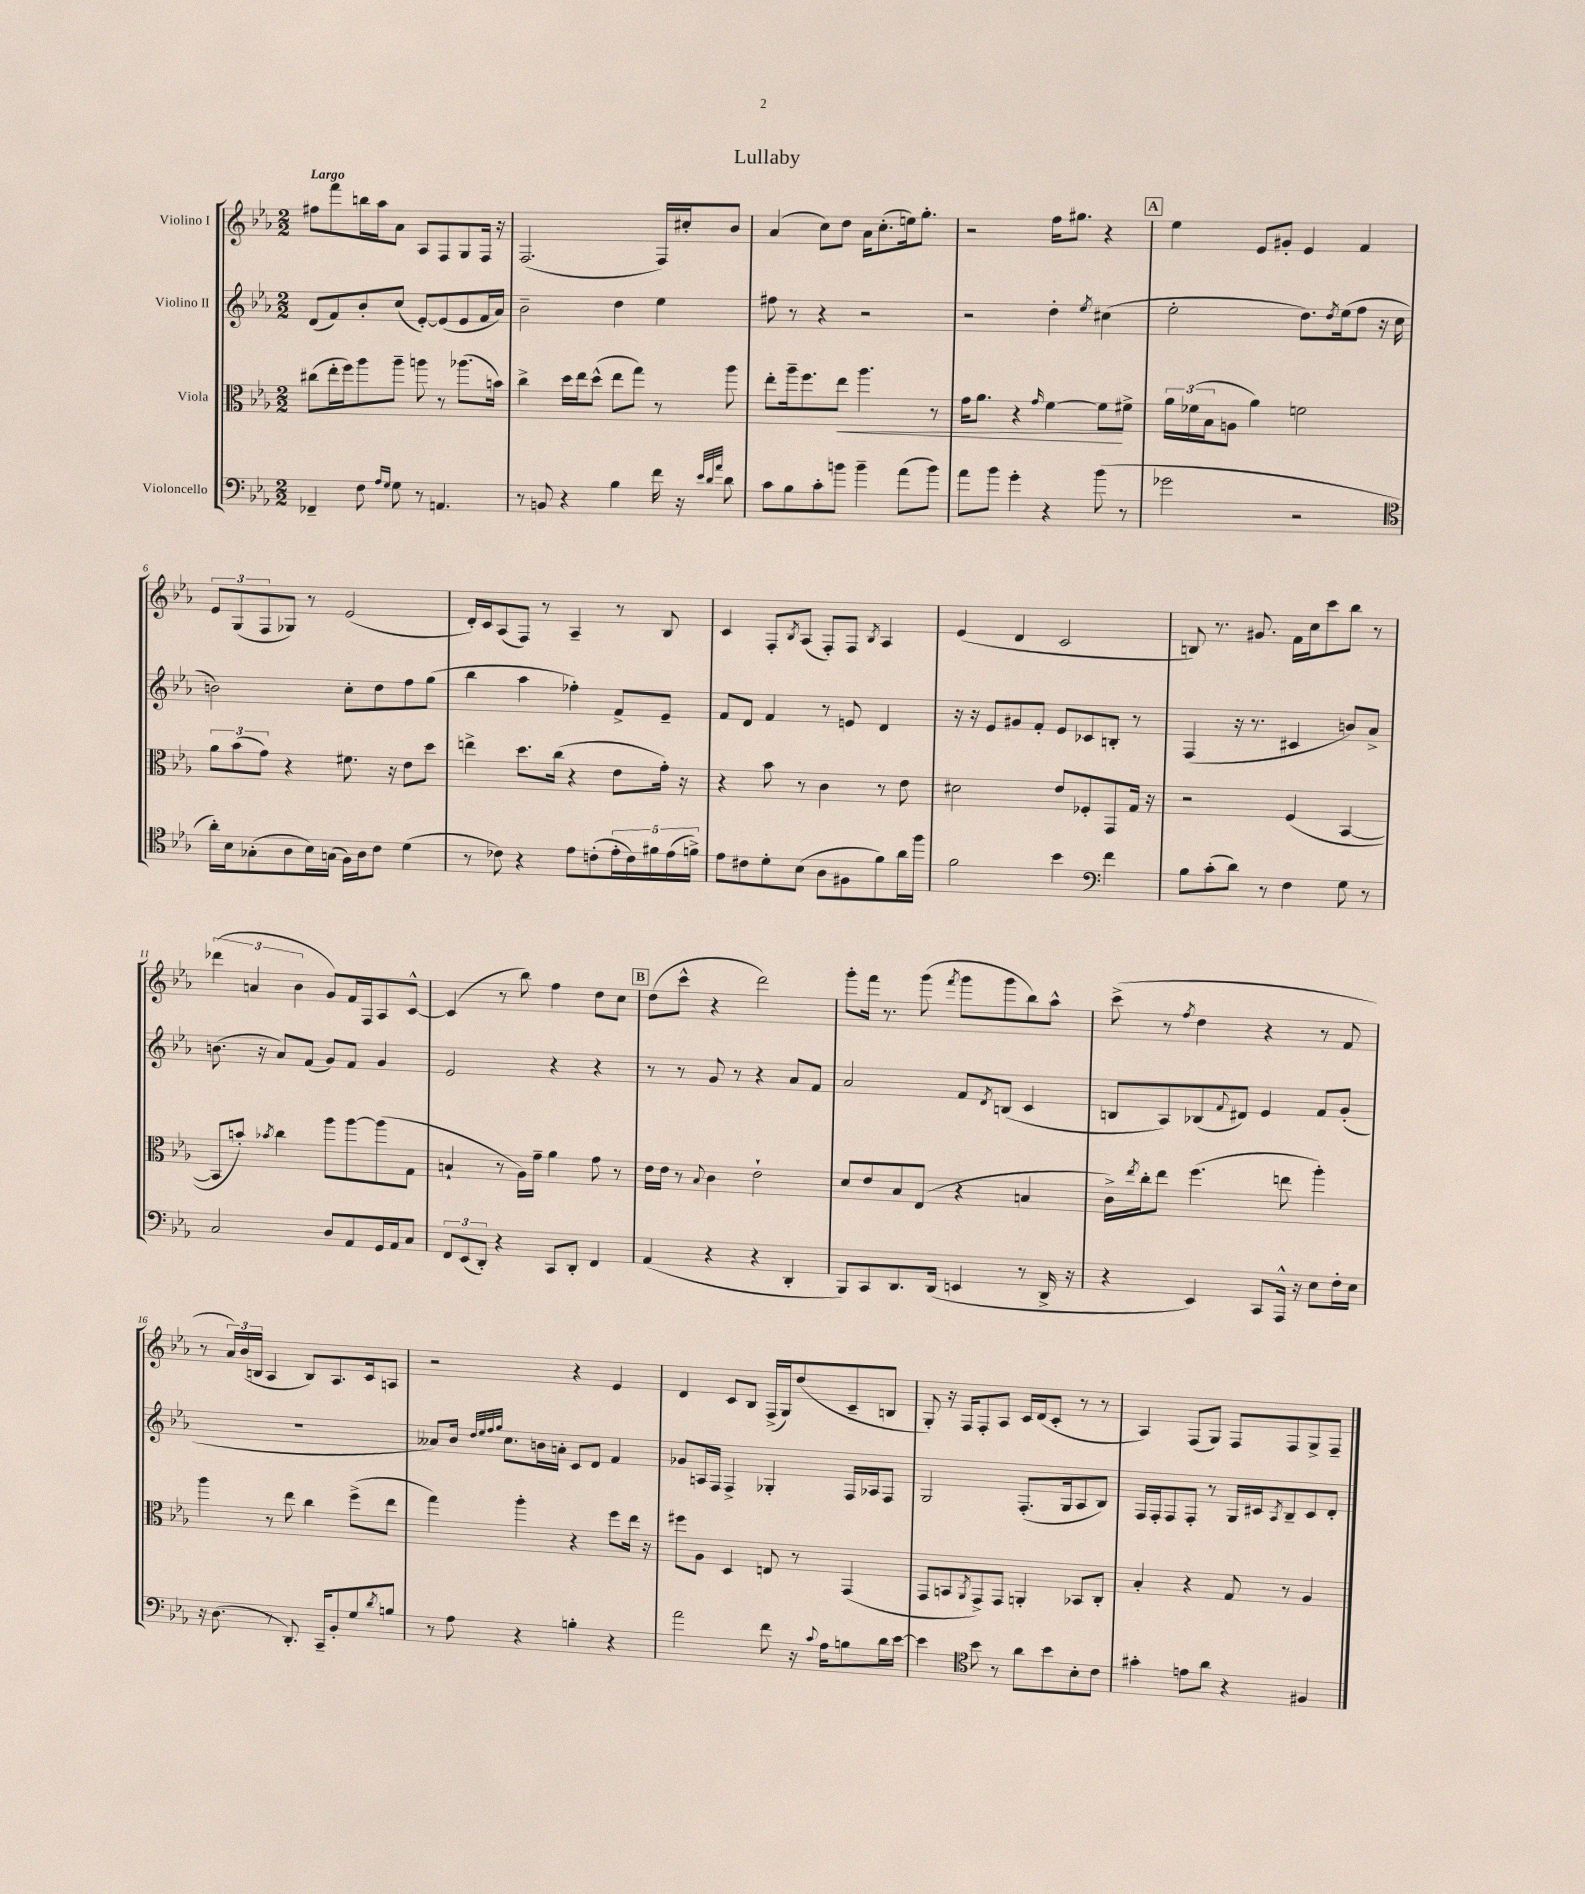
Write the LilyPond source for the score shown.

\header { title = "Lullaby" }
<<
\new StaffGroup <<
\new Staff = "s0" \with { instrumentName = "Violino I" } {
    \clef treble \key ees \major \numericTimeSignature \time 2/2 \tempo "Largo"
    fis''8 f'''8 b''16 aes''16 aes'8 aes8 f8 g8 f16 r16 |
    f2.( f16) cis''16-. bes'8 |
    aes'4( c''8) d''8 aes'16 c''8.-.( e''16) g''8.-. |
    r2 f''16 gis''8. r4 |
    \mark \markup { \box "A" } ees''4 ees'8 gis'8-. ees'4 f'4 |
    \tuplet 3/2 { ees'8 g8( f8 } ges8) r8 ees'2( |
    d'16-.) c'16 aes8( f8) r8 aes4-- r8 bes8 |
    c'4 f8-. \acciaccatura { bes8 } aes8( f8-.) f8 \acciaccatura { bes8 } aes4 |
    ees'4( d'4 c'2 |
    b8) r8. gis'8. f'16 c''16 c'''8 bes''8 r8 |
    \tuplet 3/2 { des'''4( a'4 bes'4 } g'8) f'16 f16 aes8 c'8~-^ |
    c'4( r8 bes''8) f''4 d''8 c''8 |
    \mark \markup { \box "B" } d''8( c'''8-^ r4 d'''2) |
    g'''8-. f'''16 r8. g'''8( \acciaccatura { f'''8 } g'''8 g'''8 bes''8) aes''8-^ |
    c'''8->( r8 \acciaccatura { f''8 } d''4 r4 r8 f'8 |
    r8 \tuplet 3/2 { aes'16) bes'16( b16 } aes4 b8) aes8. c'16 a8 |
    r2 r4 ees'4 |
    d'4 c'8 bes8 f16->( g16) d''8( c'8-- b8 |
    g8-.) r16 f16 f8-. aes8 c'16 d'16( c'8-. r8 r8 |
    aes4) f8( g8) f8 f8 g8-> f8-- \bar "|." |
}
\new Staff = "s1" \with { instrumentName = "Violino II" } {
    \clef treble \key ees \major \numericTimeSignature \time 2/2
    d'8( f'8) bes'8-. c''8( ees'8~-.) ees'8( ees'8 f'16 aes'16) |
    bes'2-- d''4 ees''4 |
    fis''8 r8 r4 r2 |
    r2 d''4-. \acciaccatura { ees''8 } cis''4( |
    \mark \markup { \box "A" } ees''2-. d''8.) \acciaccatura { d''8 } ees''16( f''8 r16 c''16 |
    b'2) c''8-. d''8 f''8 g''8( |
    bes''4 aes''4 fes''4-.) f'8-> ees'8-- |
    f'8 d'8 f'4 r8 e'8 d'4 |
    r16 r16 ees'8 gis'8 f'8-. ees'8 ces'8 b8-. r8 |
    f4( r16 r8. cis'4 b'8) aes'8-> |
    b'8.( r16 aes'8) f'8( g'8) f'8 g'4 |
    ees'2 r4 r4 |
    \mark \markup { \box "B" } r8 r8 g'8 r8 r4 aes'8 f'8 |
    aes'2 f'8 \acciaccatura { d'8 } b8( c'4 |
    b8 aes8) bes8( \appoggiatura { f'8 } dis'8) ees'4 f'8 g'8-.( |
    R1 |
    aeses'8) bes'16 \grace { d''32 ees''32 f''32 g''32 } c''8. b'16 a'16-. c'8 d'8 f'4 |
    ges'8 a16 f16 f4-> ges4-. f16 aes16 f8 |
    g2 f8.-.( g16 aes8 bes8) |
    f16 f16-. f8 f8-. r8 g16 cis'16 \acciaccatura { aes8 } bes8-- cis'8 d'8-. \bar "|." |
}
\new Staff = "s2" \with { instrumentName = "Viola" } {
    \clef alto \key ees \major \numericTimeSignature \time 2/2
    cis''8( ees''16-. f''16) aes''8 aes''8-- a''8 r8 aes''8.( b'16) |
    c''4-> d''16 ees''16 d''8-^( ees''8 g''8) r8 aes''8 |
    ees''8-. aes''16-- f''8. ees''8\< aes''4. r8 |
    g'16 aes'8. r4 \grace { g'16 } f'4~ f'8\! fis'8-> |
    \mark \markup { \box "A" } \tuplet 3/2 { aes'16 fes'16( bes16 } a8 aes'4) f'2 |
    \tuplet 3/2 { aes'8 bes'8( g'8) } r4 fis'8. r16 ees'8 d''8 |
    e''4-> d''8. c''16( r4 ees'8 g'16-.) r16 |
    r4 bes'8 r8 c'4 r8 ees'8 |
    dis'2 ees'8 fes8-. g,8 g16 r16 |
    r2 f4( bes,4~ |
    bes,8 b'8-.) \acciaccatura { bes'8 } c''4 aes''8 aes''8~ aes''8( g8 |
    b4-! r8 aes16) g'16-- aes'4 g'8 r8 |
    \mark \markup { \box "B" } ees'16 ees'16 r8 \appoggiatura { bes8 } c'4 ees'2-! |
    d'8 ees'8 bes8 ees8( r4 b4 |
    c'16->) \acciaccatura { ees''8 } c''16-. ees''8 f''4.( e''8 aes''4-.) |
    aes''4 r8 ees''8 c''4 f''8->( ees''8 |
    g''4) aes''4-. r4 f''8 ees''16 r16 |
    fis''8 aes8 d4 e8 r8 g,4( |
    g,8 b,8 \acciaccatura { aes,8 } g,8->) g,8 a,4-. bes,8 c8-. |
    bes4-. r4 g8 r8 aes4 \bar "|." |
}
\new Staff = "s3" \with { instrumentName = "Violoncello" } {
    \clef bass \key ees \major \numericTimeSignature \time 2/2
    fes,4-- f8 \grace { aes16 g16 } g8 r8 a,4. |
    r8 b,8 r4 bes4 f'16 r16 \grace { ees'32 d'32 aes'32 } d'8 |
    c'8 bes8 c'8-. b'8 b'4-- aes'8( b'8) |
    aes'8 bes'8 g'4-. r4 bes'8( r8 |
    \mark \markup { \box "A" } ges'2 r2 |
    \clef tenor aes'16-.) bes16 ges8-.( aes8 bes16) g16( f16) aes16 c'8 d'4( |
    r8 ces'8) r4 ees'8 c'8-.( \tuplet 5/4 { ees'16-. c'16) fis'16 ees'16( f'16->) } |
    ees'8 cis'8 d'8-. bes8( aes8 fis8 f'8) aes'16 f''16 |
    f'2 bes'4 \clef bass f'4 |
    bes8 c'8-.( d'8) r8 f4 g8 r8 |
    c2 d8 aes,8 g,16 aes,16 c8 |
    \tuplet 3/2 { f,8 ees,8( d,8-.) } r4 c,8 d,8-. f,4 |
    \mark \markup { \box "B" } aes,4( r4 r4 d,4-. |
    bes,,8) c,8 d,8. d,16( e,4 r8 d,16-> r16 |
    r4 ees,4) c,8 aes,,16-^ r16 ees8 f16-. ees16 |
    r16 d8.( r8 d,8.-.) c,16-- bes,8-. g8 \acciaccatura { d'8 } b8 |
    r8 aes8 r4 b4-. r4 |
    aes'2 f'8 r16 \appoggiatura { c'8 } aes16 b8 d'16 ees'16~ |
    ees'4 \clef tenor bes'8 r8 aes'8 bes'8 bes8-. c'8 |
    gis'4-. e'8 aes'8 r4 fis4 \bar "|." |
}
>>
>>
